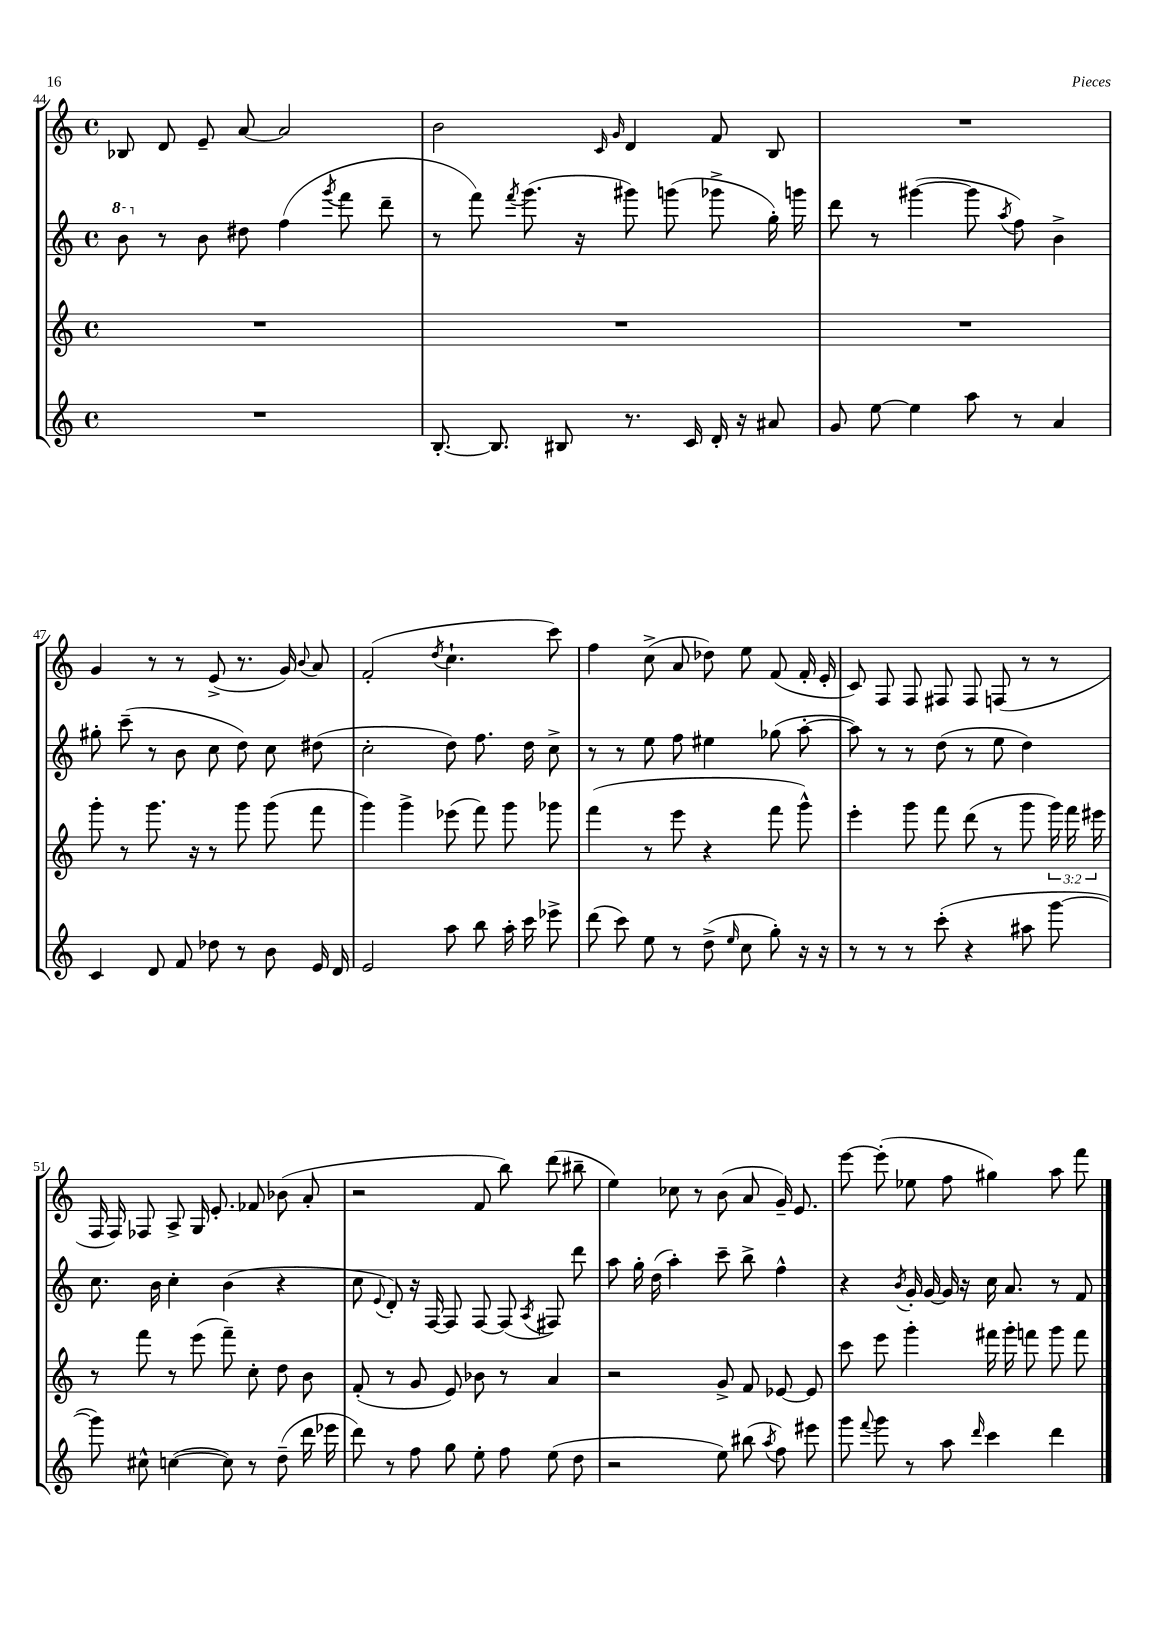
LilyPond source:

<<
\new StaffGroup <<
\new Staff = "s0" {
    \clef treble \key c \major \defaultTimeSignature \time 4/4
    \autoBeamOff bes8 d'8 e'8-- a'8~ a'2 |
    b'2 \grace { c'16 g'16 } d'4 f'8 b8 |
    R1 |
    g'4 r8 r8 e'8->( r8. g'16) \appoggiatura { b'8 } a'8 |
    f'2-.( \acciaccatura { d''8 } c''4.-! c'''8) |
    f''4 c''8->( a'8 des''8) e''8 f'8( f'16-. e'16-. |
    c'8) f8 f8 fis8 fis8 f8( r8 r8 |
    f16 f16) fes8 a8-> g16 e'8.-. fes'8 bes'8( a'8-. |
    r2 f'8 b''8) d'''8( bis''8-- |
    e''4) ces''8 r8 b'8( a'8 g'16--) e'8. |
    e'''8~ e'''8-.( ees''8 f''8 gis''4) a''8 f'''8 \bar "|." |
}
\new Staff = "s1" {
    \clef treble \key c \major \defaultTimeSignature \time 4/4
    \autoBeamOff \ottava #1 b''8 \ottava #0 r8 b'8 dis''8 f''4( \acciaccatura { g'''8 } f'''8 d'''8-- |
    r8 f'''8) \acciaccatura { f'''8 } g'''8.( r16 gis'''8) g'''8( ges'''8-> g''16-.) g'''16 |
    d'''8 r8 gis'''4~( gis'''8 \acciaccatura { a''8 } f''8) b'4-> |
    gis''8-. c'''8--( r8 b'8 c''8 d''8) c''8 dis''8( |
    c''2-. d''8) f''8. d''16 c''8-> |
    r8 r8 e''8 f''8 eis''4 ges''8( a''8~-. |
    a''8) r8 r8 d''8( r8 e''8 d''4) |
    c''8. b'16 c''4-. b'4( r4 |
    c''8 \appoggiatura { e'8 } d'8-.) r16 f16~ f8 f8~ f8( \acciaccatura { a8 } fis8) d'''8 |
    a''8 g''16-. d''16( a''4-.) c'''8-- b''8-> f''4-^ |
    r4 \acciaccatura { b'8 } g'16-. g'16~ g'16 r16 c''16 a'8. r8 f'8 \bar "|." |
}
\new Staff = "s2" {
    \clef treble \key c \major \defaultTimeSignature \time 4/4 \override Staff.TupletNumber.text = #tuplet-number::calc-fraction-text
    \autoBeamOff R1 |
    R1 |
    R1 |
    g'''8-. r8 g'''8. r16 r8 g'''8 g'''8( f'''8 |
    g'''4) g'''4-> ees'''8( f'''8) g'''8 ges'''8 |
    f'''4( r8 e'''8 r4 f'''8 g'''8-^) |
    e'''4-. g'''8 f'''8 d'''8( r8 g'''8 \tuplet 3/2 { g'''16) f'''16 eis'''16 } |
    r8 f'''8 r8 e'''8( f'''8--) c''8-. d''8 b'8 |
    f'8-.( r8 g'8 e'8) bes'8 r8 a'4 |
    r2 g'8-> f'8 ees'8~ ees'8 |
    c'''8 e'''8 g'''4-. fis'''16 g'''16-. f'''8 g'''8 f'''8 \bar "|." |
}
\new Staff = "s3" {
    \clef treble \key c \major \defaultTimeSignature \time 4/4
    \autoBeamOff R1 |
    b8.~-. b8. bis8 r8. c'16 d'16-. r16 ais'8 |
    g'8 e''8~ e''4 a''8 r8 a'4 |
    c'4 d'8 f'8 des''8 r8 b'8 e'16 d'16 |
    e'2 a''8 b''8 a''16-. c'''16 ees'''8-> |
    d'''8( c'''8) e''8 r8 d''8->( \grace { e''16 } c''8 g''8-.) r16 r16 |
    r8 r8 r8 c'''8-.( r4 ais''8 g'''8~ |
    g'''8) cis''8-^ c''4~( c''8) r8 d''8--( d'''16 ees'''16 |
    d'''8) r8 f''8 g''8 e''8-. f''8 e''8( d''8 |
    r2 e''8) bis''8( \acciaccatura { a''8 } f''8) eis'''8 |
    g'''8 \appoggiatura { f'''8 } g'''8 r8 a''8 \grace { d'''16 } c'''4 d'''4 \bar "|." |
}
>>
>>
\layout { \context { \Score currentBarNumber = #44 } }
